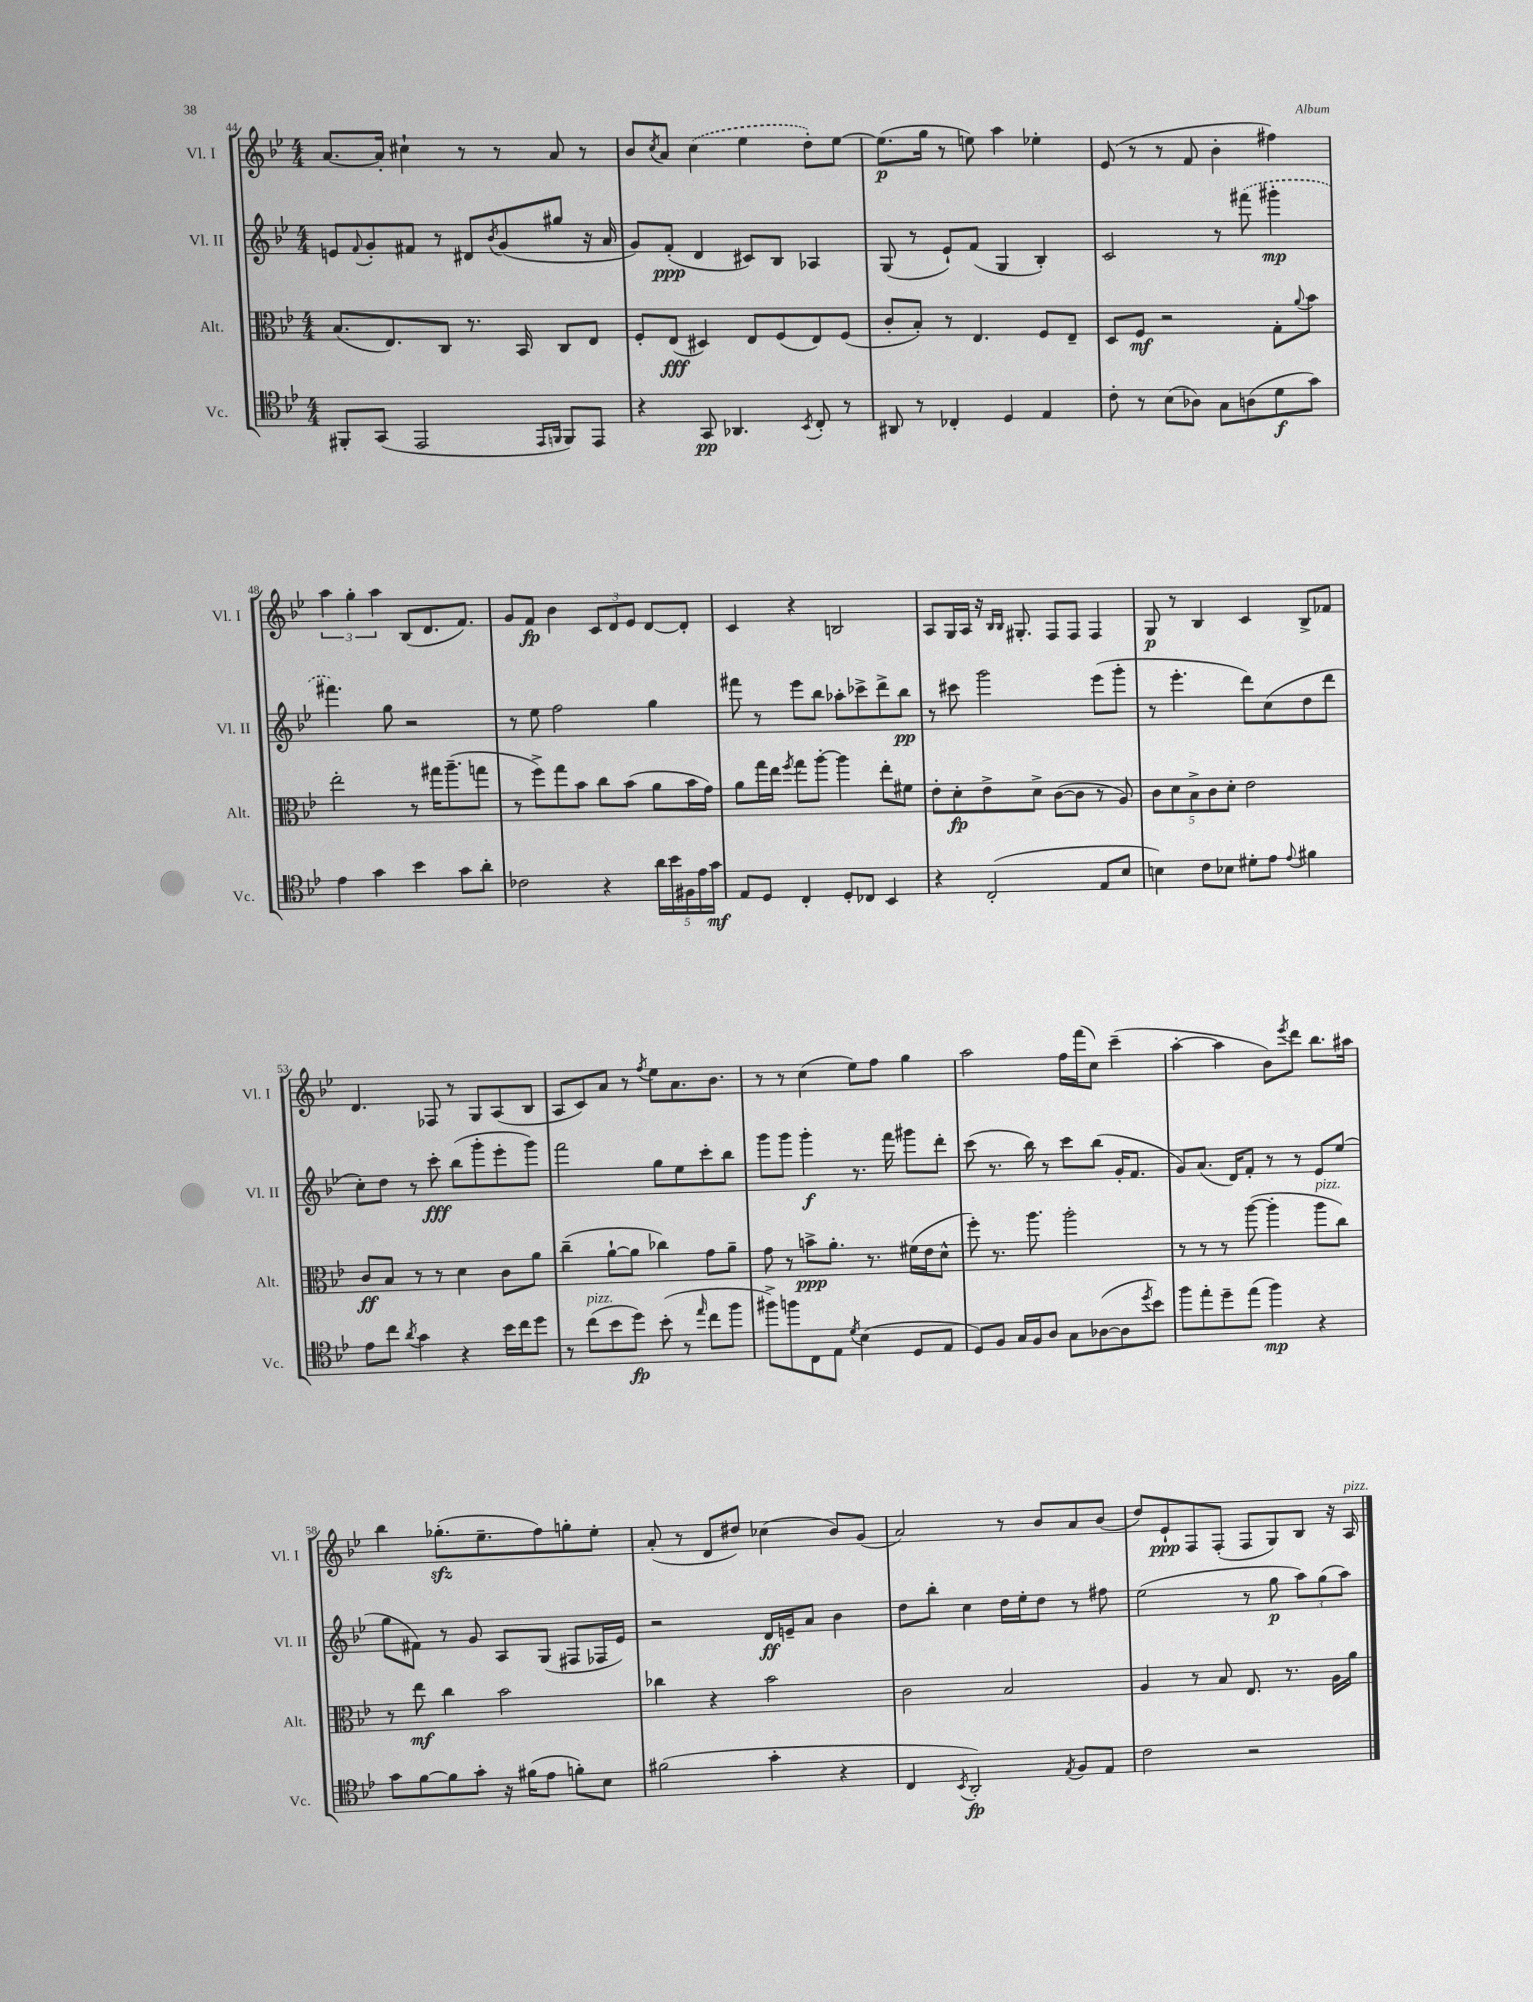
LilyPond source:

<<
\new StaffGroup <<
\new Staff = "s0" \with { instrumentName = "Vl. I" shortInstrumentName = "Vl. I" } {
    \clef treble \key bes \major \numericTimeSignature \time 4/4
    a'8.~ a'16-. cis''4-! r8 r8 a'8 r8 |
    bes'8 \acciaccatura { c''8 } a'8 \once \slurDashed c''4( ees''4 d''8-.) ees''8~ |
    ees''8.\p( g''16 r8 e''8) a''4 ees''4-. |
    ees'8( r8 r8 f'8 bes'4-. fis''4) |
    \tuplet 3/2 { a''4 g''4-. a''4 } bes8( d'8. f'8.) |
    g'8 f'8\fp bes'4 \tuplet 3/2 { c'8 d'8 ees'8 } d'8~ d'8-. |
    c'4 r4 b2 |
    a8 g16 a16 r16 \grace { bes16 bes16 } gis8.-. f8 f8 f4 |
    g8\p r8 bes4 c'4 bes8-> fes'8 |
    d'4. fes8 r8 g8 a8( bes8 |
    a8 c'8) a'8 r8 \acciaccatura { f''8 } ees''8 a'8. bes'8. |
    r8 r8 c''4( ees''8) f''8 g''4 |
    a''2 f''16 f'''16( c''8) c'''4--( |
    a''4~-. a''4 bes'8) \acciaccatura { ees'''8 } d'''8 bes''8. ais''16 |
    bes''4 ges''8.-.\sfz( ees''8.-- f''8) g''8-. ees''8-. |
    a'8-.( r8 d'8 dis''8) ces''4( bes'8) g'8( |
    a'2) r8 bes'8 a'8 bes'8( |
    d''8) ees'8-!\ppp f8 f8-.( f8 g8) bes8 r16 a16^\markup { \italic "pizz." } \bar "|." |
}
\new Staff = "s1" \with { instrumentName = "Vl. II" shortInstrumentName = "Vl. II" } {
    \clef treble \key bes \major \numericTimeSignature \time 4/4
    e'8 \appoggiatura { f'8 } g'8-. fis'8 r8 dis'8 \acciaccatura { bes'8 } g'8( gis''8 r16 a'16 |
    g'8) f'8-.\ppp( d'4 cis'8) bes8 aes4 |
    g8( r8 ees'8-!) f'8( g4 bes4-.) |
    c'2 r8 \once \slurDashed fis'''8( gis'''4-.\mp |
    fis'''4.) g''8 r2 |
    r8 ees''8 f''2 g''4 |
    fis'''8 r8 ees'''8 bes''8 aes''8-. ces'''8-> d'''8-> bes''8\pp |
    r8 cis'''8 g'''2 ees'''8( g'''8-. |
    r8 ees'''4.-. d'''8) c''8( d''8 d'''8 |
    c''8-.) d''8 r8 c'''8-.\fff bes''8( g'''8-. ees'''8-. g'''8) |
    f'''2 g''8 ees''8 c'''8-. bes''8 |
    g'''8 g'''8 g'''4-.\f r8. f'''16 gis'''8 d'''8-. |
    c'''8( r8. bes''16) r8 c'''8 bes''8( g'16-. f'8. |
    g'8) a'8.( d'16) f'8-. r8 r8 ees'8 ees''8( |
    g''8 fis'8) r8 g'8 a8 g8( fis8 fes16 ees'16) |
    r2 d'16\ff e'16-- a'8 bes'4 |
    d''8 bes''8-. c''4 d''16 ees''16-. d''8 r8 fis''8 |
    ees''2( r8 g''8\p \tuplet 3/2 { a''8) g''8( a''8) } \bar "|." |
}
\new Staff = "s2" \with { instrumentName = "Alt." shortInstrumentName = "Alt." } {
    \clef alto \key bes \major \numericTimeSignature \time 4/4
    bes8.( ees8.) c8 r8. bes,16 c8 ees8 |
    f8-. ees8\fff( dis4) ees8 f8( ees8) f8( |
    c'8-. bes8-.) r8 ees4. f8 ees8-- |
    d8 f8\mf r2 g8-. \appoggiatura { a'8 } bes'8 |
    ees''2-. r8 gis''16 a''8.--( g''8 |
    r8 f''8->) g''8 bes'8 c''8 bes'8( a'8 bes'16 g'16) |
    a'8 g''16 ees''16 \acciaccatura { f''8 } g''8 a''8~-. a''4 ees''8-. fis'8 |
    ees'8-. d'8-.\fp ees'8-> d'8-> c'8~( c'8 r8 a8) |
    \tuplet 5/4 { c'8 d'8 bes8-> c'8 d'8-. } ees'2 |
    c'8\ff bes8 r8 r8 d'4 c'8 a'8 |
    c''4--( a'8~-! a'8 ces''4) g'8 a'8-- |
    g'8 r8 b'8->\ppp a'8.-. r8. fis'16( ees'16 d'8-^ |
    f''8-.) r8. a''8. a''2-. |
    r8 r8 r8 a''8~( a''4-. a''8^\markup { \italic "pizz." } c''8) |
    r8 ees''8\mf c''4 bes'2 |
    ces''4 r4 bes'2 |
    c'2 bes2 |
    a4 r8 bes8 ees8. r8. a16 a'16 \bar "|." |
}
\new Staff = "s3" \with { instrumentName = "Vc." shortInstrumentName = "Vc." } {
    \clef tenor \key bes \major \numericTimeSignature \time 4/4
    fis,8-. g,8( ees,2 \grace { ees,16 f,16 } f,8) ees,8 |
    r4 g,8\pp aes,4. \acciaccatura { bes,8 } c8-. r8 |
    ais,8 r8 ces4-. d4 ees4 |
    c'8-. r8 bes8( aes8) g8 a8( d'8\f g'8) |
    ees'4 g'4 bes'4 g'8 a'8-. |
    ces'2 r4 \tuplet 5/4 { a'16 bes'16 fis16 ees'16 g'16\mf } |
    ees8 d8 c4-. d8-. ces8 bes,4 |
    r4 c2-.( ees8 bes8 |
    b4) c'8 bes8 dis'8-. ees'8 \appoggiatura { ees'8 } fis'4 |
    ees'8 c''8 \acciaccatura { a'8 } g'4 r4 bes'16 c''16 d''8 |
    r8 c''8^\markup { \italic "pizz." }( bes'8 d''8\fp) bes'8-.( r8 \grace { ees''16 } c''8 f''8 |
    fis''8->) f''8 c8 ees8 \acciaccatura { d'8 } bes4( d8 ees8 |
    d8) f8 g16 f16 a8 g8 aes8~( aes8 \acciaccatura { d''8 } bes'8) |
    f''8 ees''8-. d''8-- ees''8( f''4\mp) r4 |
    g'8 f'8~ f'8 g'8-. r16 fis'16( ees'8 f'8-.) bes8 |
    fis'2( g'4-. r4 |
    c4 \acciaccatura { bes,8 } a,2-.\fp) \acciaccatura { ees8 } f8 ees8 |
    c'2 r2 \bar "|." |
}
>>
>>
\layout { \context { \Score currentBarNumber = #44 } }
